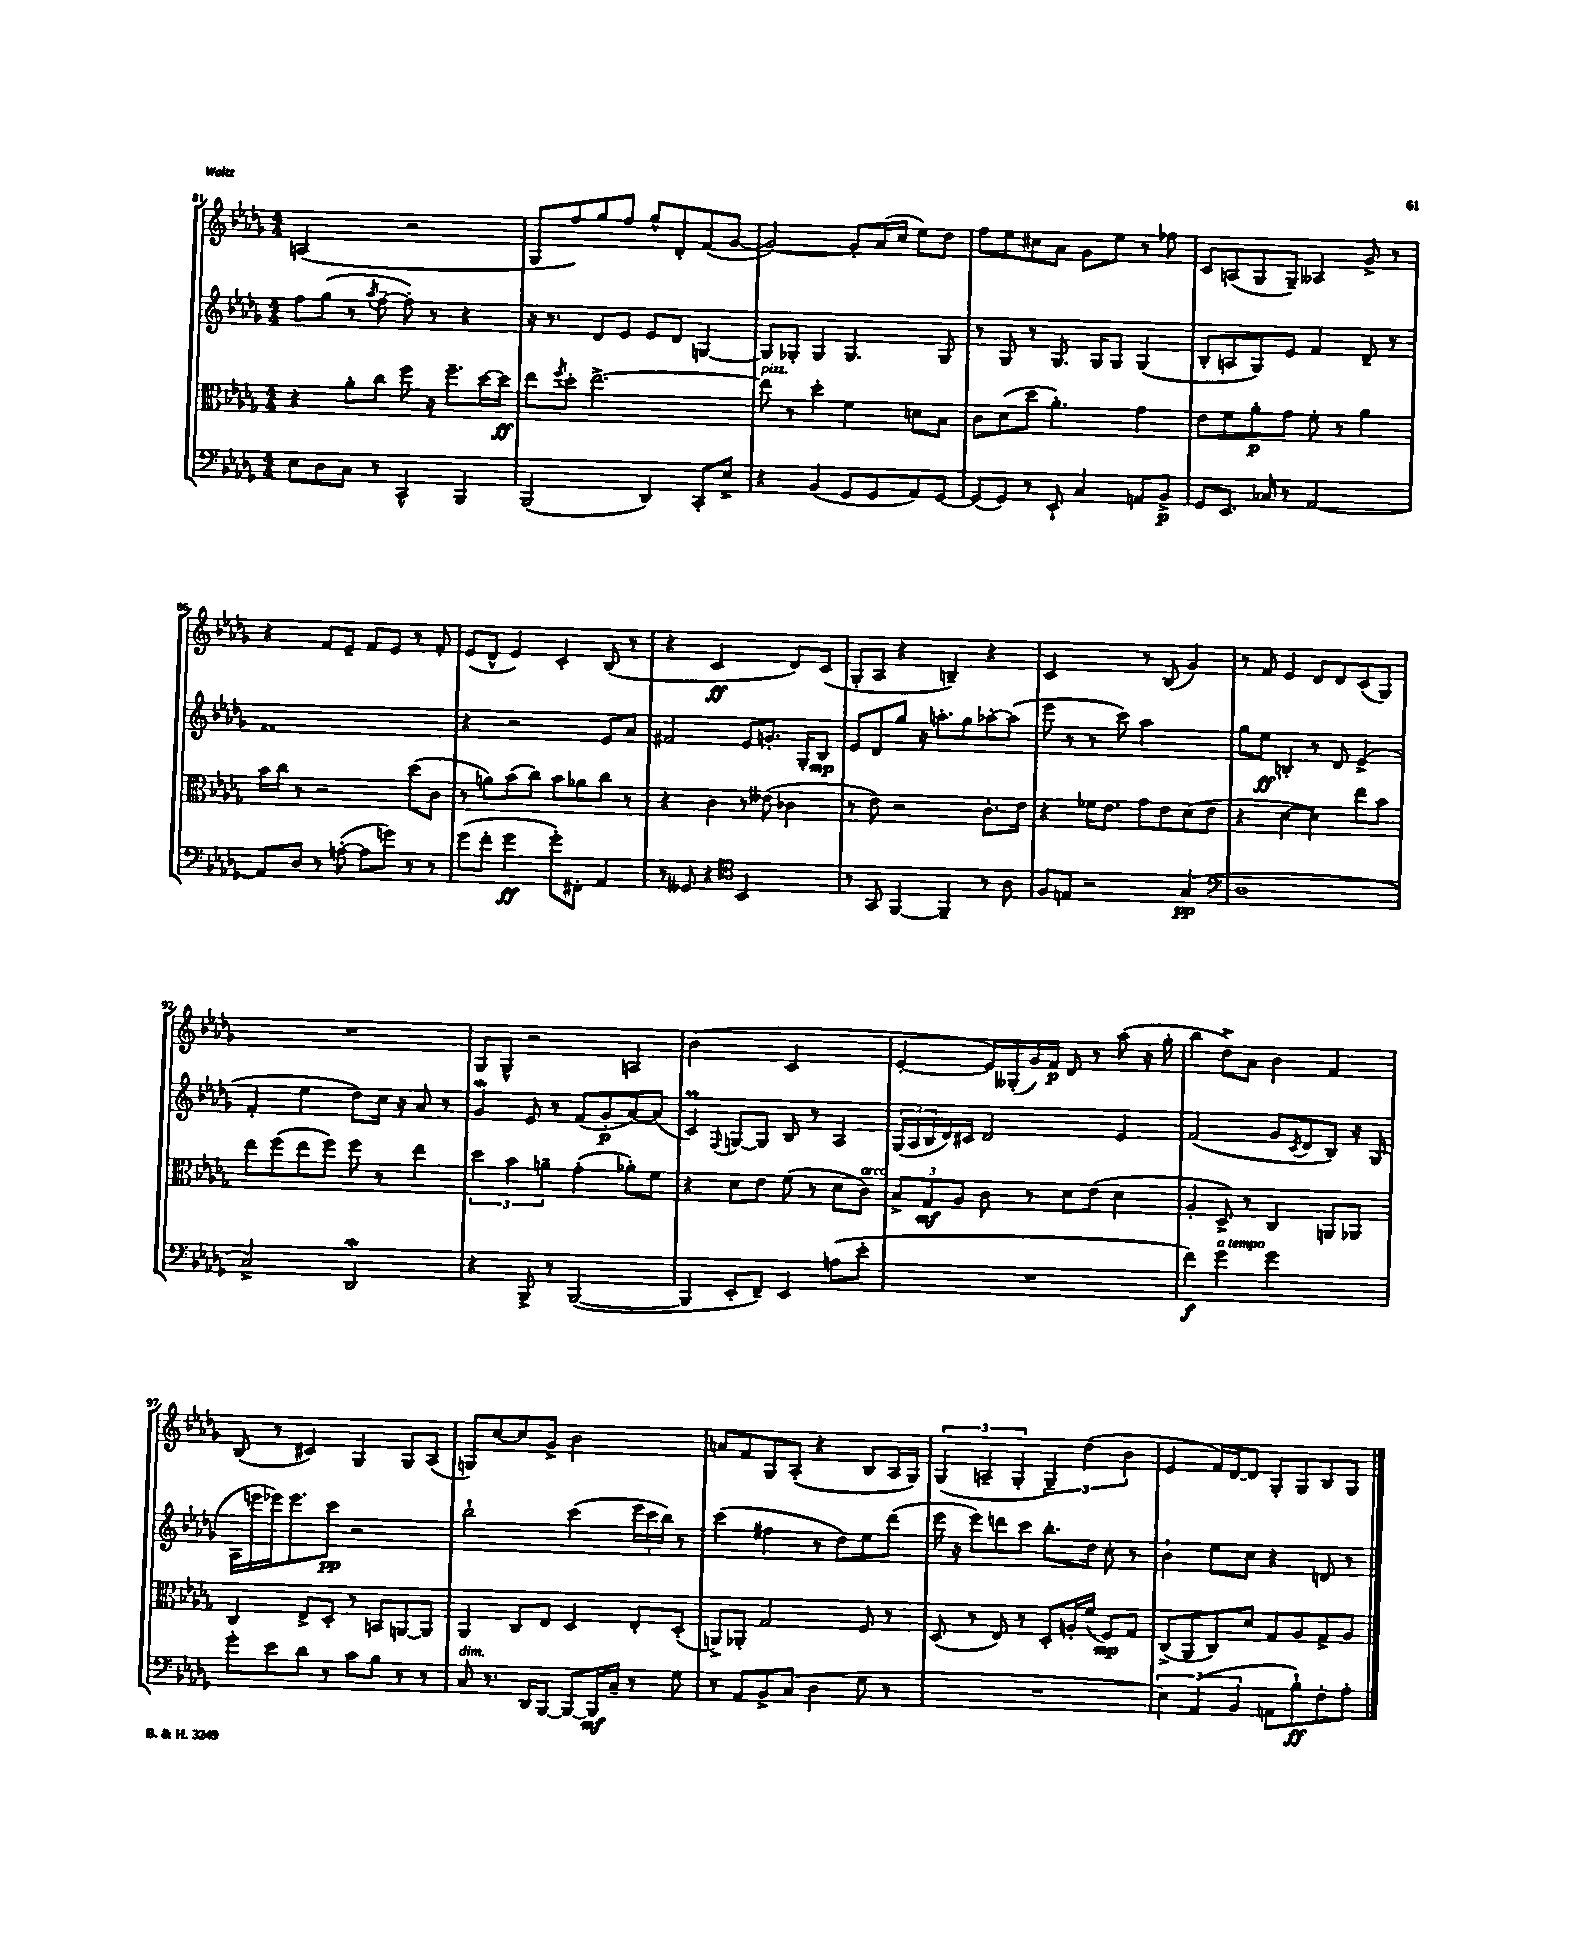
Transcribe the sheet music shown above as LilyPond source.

<<
\new StaffGroup <<
\new Staff = "s0" {
    \clef treble \key des \major \numericTimeSignature \time 4/4
    a2( r2 |
    ges8 f''8) ges''8 f''8 ges''8-^ des'8-. f'8( ges'8~ |
    ges'2~) ges'8-. aes'16( c''16 ees''8) des''8 |
    f''8 ees''8 cis''8 aes'8 ges'8 ees''8 r8 fes''8 |
    c'8 a8( ges8 ges8--) aeses4 ges'8-> r8 |
    r4 f'8 ees'8-- f'8 ees'8 r8 f'8-. |
    ees'8( des'8-^ ees'4) c'4-. bes8( r8 |
    r4 c'2\ff des'8) c'8( |
    ges8-. aes8 r4 b4--) r4 |
    c'2 r8 bes8( ges'4) |
    r8 f'8 ees'4 des'8 des'8 c'8( ges8) |
    R1 |
    ges8 ges8-^ r2 a4 |
    bes'2( c'2 |
    ees'4~-. ees'16) geses16-.( ges'16) f'16\p des'8 r8 aes''8( r16 ges''16-. |
    bes''4 des''8->) aes'8 bes'4 f'4 |
    bes8( r8 cis'4) ges4 ges8 aes8( |
    g8) c''8~ c''8 ges'8-> bes'2 |
    a'8 f'8 ges8 aes8-.( r4 bes8 aes16 ges16) |
    \tuplet 3/2 { ges4( a4-- ges4-. } \tuplet 3/2 { ges4--) des''4( bes'4 } |
    ees'4 f'16) des'16~ des'8 ges8-. ges8 bes8 ges8 \bar "|." |
}
\new Staff = "s1" {
    \clef treble \key des \major \numericTimeSignature \time 4/4
    f''8 ges''8( r8 \acciaccatura { aes''8 } f''8~-- f''8-.) r8 r4 |
    r16 r8. des'8 ees'8 ees'8 des'8 g4~ |
    g8 ges8-. ges4 ges4. ges8 |
    r8 ges8 r8 ges8. ges16 ges8 ges4( |
    bes8-. a8 ges8) ees'8 f'4 des'8-- r8 |
    f'1 |
    r4 r2 ees'8 aes'8 |
    fis'2 ees'8 g'8.-. ges16-. bes8\mp |
    ees'8 des'8 ges''8 r16 a''8.-. ges''8 aes''8~-. aes''8( |
    ees'''8 r8 r8 c'''8) aes''2 |
    ges''8 ees''8\ff b4-. r8 des'8 ees'4->( |
    f'4-. ees''4 des''8) c''16 r16 aes'8 r8 |
    ges'4\mordent ees'8 r8 f'8( ges'8-.\p aes'8~) aes'8( |
    c'4\prall) \appoggiatura { f8 } g8~ g8 bes8 r8 aes4 |
    \tuplet 3/2 { ges16( aes16 bes16 } des'16) cis'16 des'2 ees'4 |
    f'2( ges'8 \acciaccatura { c'8 } des'8 bes8) r16 ges16( |
    aes16 e'''16 ees'''16) ees'''8. c'''8\pp r2 |
    bes''2-! c'''4( \tuplet 3/2 { ees'''16 c'''16 bes''16) } r8 |
    c'''4( fis''4 r8 des''8) ees''8 des'''8( |
    ees'''16 r16 ees'''8) d'''8 c'''8 bes''8.-. des''16 c''8-. r8 |
    bes'4-! ees''8 c''8 r4 d'8 r8 \bar "|." |
}
\new Staff = "s2" {
    \clef alto \key des \major \numericTimeSignature \time 4/4
    r4 aes'8-. c''8 f''8 r16 f''8.-- des''16~ des''16\ff |
    ees''8 \acciaccatura { f''8 } des''8-. ees''2.~-> |
    ees''8^\markup { \italic "pizz." } r8 des''4-. f'4 d'8 bes8 |
    c'8 des'8( des''8 aes'4.-.) ges'4 |
    ees'8 f'8 aes'8-.\p ges'8 f'8-. r8 aes'4 |
    bes'16 c''16 r8 r2 des''8( c'8 |
    r8 a'8) bes'8( c''8) bes'8 aes'8 c''8 r8 |
    r4 c'4 r8 eeses'8( ces'4 |
    r8 ees'8) r2 c'8.-. ees'16 |
    r4 fes'16 ees'8. ges'8 ees'8 des'8( ees'8 |
    r4 des'4~ des'4) ees''8 bes'8 |
    ees''8 f''8( ees''8 f''8) f''8 r8 ees''4 |
    \tuplet 3/2 { des''4 bes'4 a'4-- } ges'4-.( aes'8-.) f'8 |
    r4 des'8 ees'8 f'8( r8 des'8 c'8^\markup { \italic "arco" }) |
    \tuplet 3/2 { bes8-> ges8\mf aes8 } c'8 r8 des'8 ees'8( des'4 |
    aes4-. des8->) r8 c4 a,8 aes,8 |
    c4 ees8-> des8-. r8 b,8 a,8~ a,8 |
    aes,4 c8 ees8 des4 ees8-. des8-.( |
    a,8->) aes,8-. ges2 f8 r8 |
    des8( r8 ees8) r8 des8-. a16-. f'16( f8\mp) ges8 |
    c8->( aes,8 c8) des'8 ges8 aes8 ges8-> aes8 \bar "|." |
}
\new Staff = "s3" {
    \clef bass \key des \major \numericTimeSignature \time 4/4
    ees8 des8 c8 r8 c,4-^ bes,,4 |
    bes,,2( des,4) c,8-. ees8-> |
    r4 bes,4( ges,8 ges,8 aes,8) ges,8~ |
    ges,8( ges,8) r8 ees,8-! c4 a,8 bes,8->\p |
    ges,8 ees,8. ces16 r8 aes,2~ |
    aes,8 des8 r8 a8~-.( a8 g'8) r8 r8 |
    ges'8( f'8-. ges'4\ff ges'8-.) fis,8-. aes,4 |
    r8 geses,8 r4 \clef tenor bes,2 |
    r8 ges,8 f,4~ f,4-- r8 aes8 |
    f8 e8 r2 ges4\pp( |
    \clef bass des1 |
    c2->) des,2\mordent |
    r4 bes,,8-> r8 bes,,2~( |
    bes,,4 ees,8-. f,8--) ees,4 a8( ees'8-. |
    R1 |
    f'4\f) ges'4^\markup { \italic "a tempo" } ges'2 |
    ges'8-. ees'8 des'8 r8 c'8 bes8 r8 r8 |
    c8^\markup { \italic "dim." } r8. des,16 bes,,8~ bes,,8~ bes,,16\mf c16-- r8 ges8 |
    r8 aes,8 bes,8-> c8( des4 ges8 r8 |
    R1 |
    \tuplet 3/2 { ees4) aes,4( bes,4 } a,8 bes8-!\ff) f8-. aes8-. \bar "|." |
}
>>
>>
\layout { \context { \Score currentBarNumber = #81 } }
